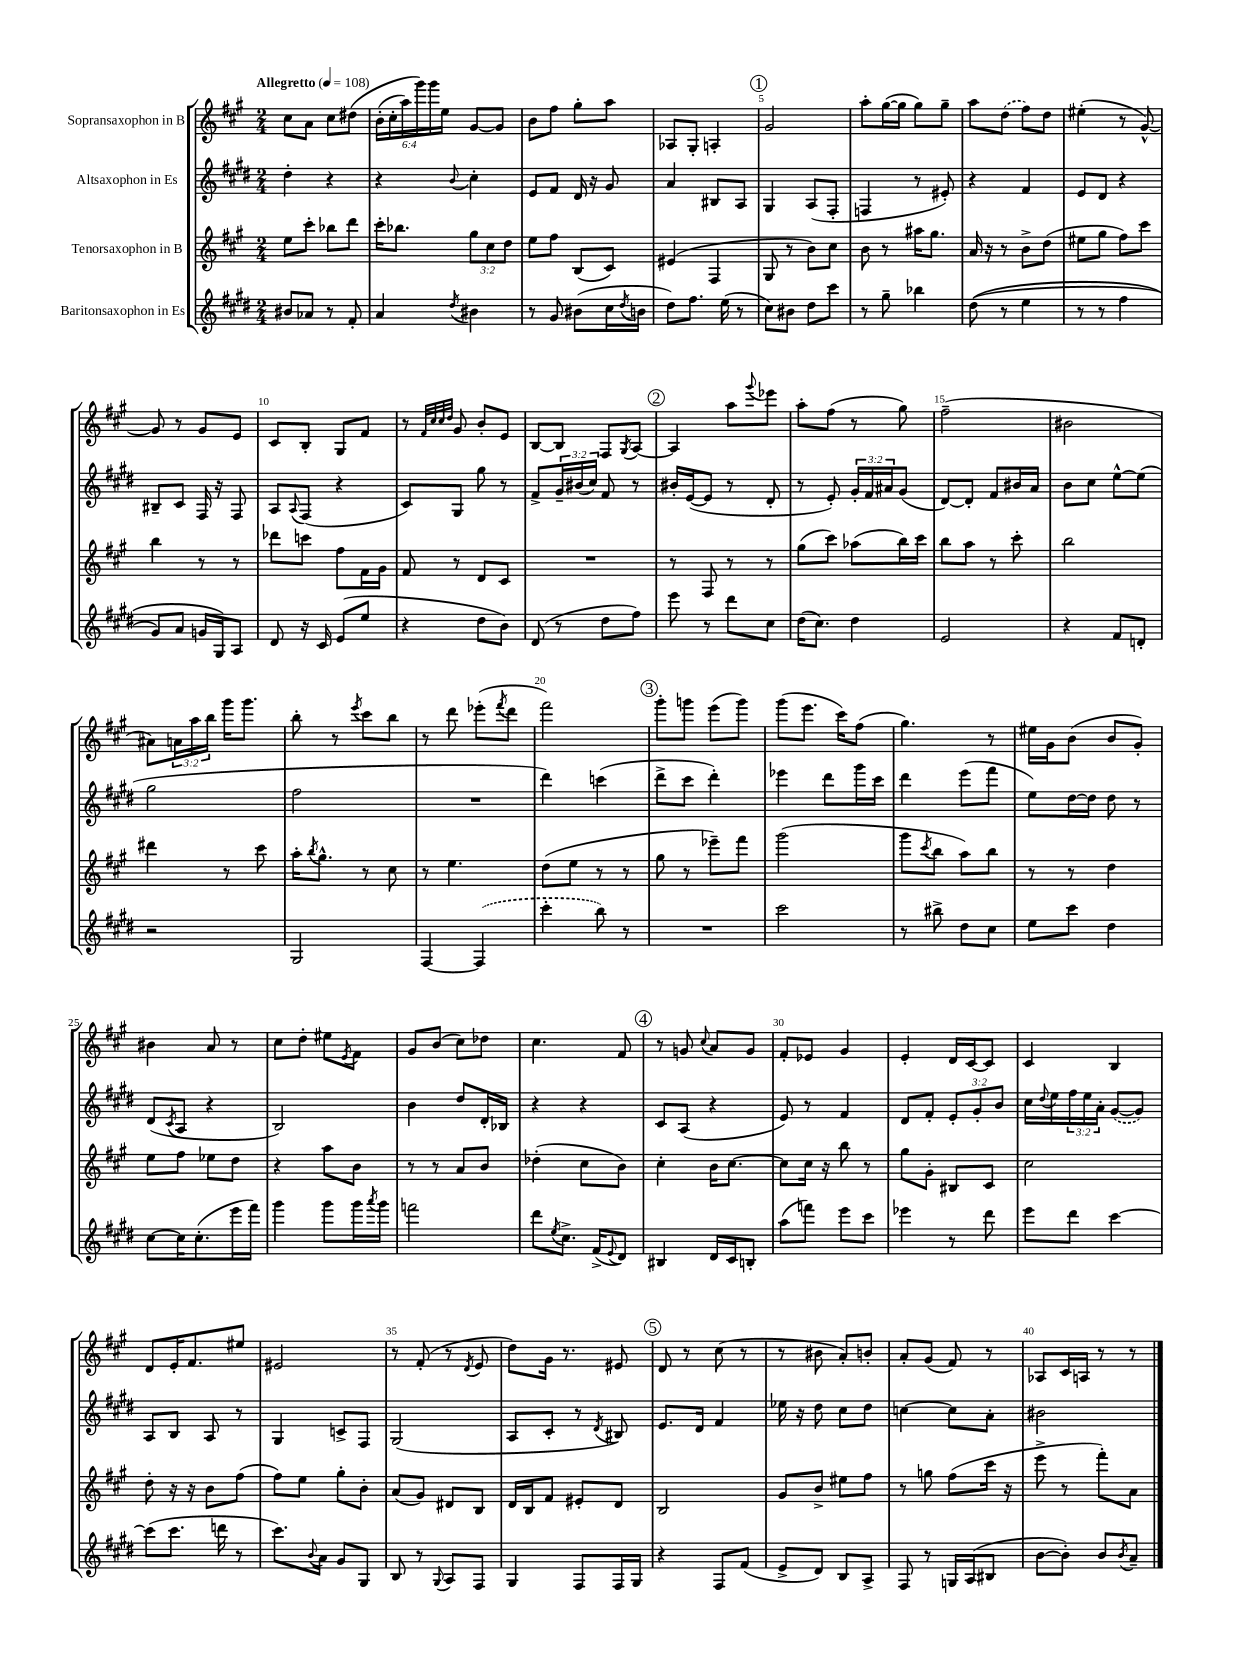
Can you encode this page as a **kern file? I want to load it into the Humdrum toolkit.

**kern	**kern	**kern	**kern
*staff4	*staff3	*staff2	*staff1
*clefG2	*clefG2	*clefG2	*clefG2
*k[f#c#g#d#]	*k[f#c#g#]	*k[f#c#g#d#]	*k[f#c#g#]
*M2/4	*M2/4	*M2/4	*M2/4
*MM108	*MM108	*MM108	*MM108
8b#/L	8ee\L	4dd#'\	8cc#\L
8a-/J	8ccc#'\J	.	8a\J
8r	8bb-\L	4r	8cc#\L
8f#'/	8ddd\J	.	&(8dd#\J
=	=	=	=
4a/	16ccc#'\LK	4r	(24b'\LL
.	.	.	24cc#'\
.	8.bb-\J	.	.
.	.	.	24aa\)
.	.	.	24ggg#\&)
.	.	.	24ggg#\
.	.	.	24ee\JJ
8qdd#/	.	8qqb/	.
4b#\	12gg#\L	4cc#'\	[8g#/L
.	12cc#\	.	.
.	.	.	8g#/]J
.	12dd\J	.	.
=	=	=	=
8r	8ee\L	8e/L	8b\L
8g#/	8ff#\J	8f#/J	8ff#\J
(8b#\L	(8B/L	16d#/	8gg#'\L
.	.	16r	.
16cc#\L	8c#/J)	8g#/	8aa\J
8qdd#/	.	.	.
16b\JJ	.	.	.
=	=	=	=
8dd#\L)	(4e#/	4a/	8A-/L
8.ff#\J	.	.	8G#'/J
.	4F#/	8B#/L	4A'/
(16ee\	.	.	.
8r	.	8A/J	.
=	=	=	=
8cc#\L)	8G#/	4G#/	2g#/
8b#\J	8r	.	.
8dd#\L	8b\L)	(8A/L	.
8ccc#\J	8cc#\J	8F#'/J	.
=	=	=	=
8r	8b\	4F/	8aa'\L
8gg#~\	8r	.	([16gg#\L
.	.	.	16gg#\]JJ
4bb-\	16aa#\LK	8r	8gg#\L)
.	8.gg#\J	.	.
.	.	8e#'/)	8gg#~\J
=	=	=	=
&((8dd#\	16a/	4r	8aa\L
.	16r	.	.
8r	8r	.	(8dd\J
4ee\	8b^\L	4f#/	8ff#\L)
.	(8dd\J	.	8dd\J
=	=	=	=
8r	8ee#\L	8e/L	(4ee#'\
8r	8gg#\J	8d#/J	.
4ff#\	8ff#\L)	4r	8r
.	8ccc#\J	.	[8g#^^/)
=	=	=	=
8g#/L)	4bb\	8B#~/L	8g#/]
8a/J	.	8c#/J	8r
16g/LL	8r	16F#/	8g#/L
16G#/J&)	.	16r	.
8A/J	8r	8F#/	8e/J
=	=	=	=
8d#/	8ddd-\L	8A/L	8c#/L
.	.	8qqA/	.
16r	8ccc\J	(8F#/J	8B'/J
16c#/	.	.	.
(8e/L	8ff#\L	4r	8G#/L
8ee/J	16f#\L	.	8f#/J
.	16g#\JJ	.	.
=	=	=	=
4r	8f#/	8c#/L)	8r
.	.	.	32qqf#/LLL
.	.	.	32qqcc#/
.	.	.	32qqcc#/
.	.	.	32qqdd/JJJ
.	8r	8G#/J	8g#/
8dd#\L	8d/L	8gg#\	8b'/L
8b\J)	8c#/J	8r	8e/J
=	=	=	=
(8d#/	2r	8f#^/L	[8B/L
8r	.	24g#~/L	8B/]J
.	.	(24b#/	.
.	.	24cc#/JJ)	.
8dd#\L	.	8f#/	8F#/L
.	.	.	8qG#/
8ff#\J)	.	8r	[8A/J
=	=	=	=
8eee\	8r	16b#'/LL	4A/]
.	.	([16e/J	.
8r	8F#/	8e/]J	.
8ddd#\L	8r	8r	8aa\L
.	.	.	8qqggg#/
8cc#\J	8r	8d#'/	8eee-\J
=	=	=	=
(16dd#\LK	(8gg#\L	8r	8aa'\L
8.cc#\J)	.	.	.
.	8ccc#\J)	8e'/)	(8ff#\J
4dd#\	(8aa-\L	24g#'/LL	8r
.	.	24f#/	.
.	.	24a#/J	.
.	16bb\L)	(8g#/J	8gg#\)
.	16ccc#\JJ	.	.
=	=	=	=
2e/	8bb\L	[8d#/L)	(2ff#~\
.	8aa\J	8d#'/]J	.
.	8r	8f#/L	.
.	8ccc#'\	16b#/L	.
.	.	16a/JJ	.
=	=	=	=
4r	2bb\	8b\L	2b#\
.	.	8cc#\J	.
8f#/L	.	[8ee^^\L	.
8d'/J	.	(8ee\]J	.
=	=	=	=
2r	4ddd#\	2gg#\	8a#\L)
.	.	.	24a\L
.	.	.	24aa\
.	.	.	24bb\JJ
.	8r	.	16ggg#\LK
.	.	.	8.ggg#\J
.	8ccc#\	.	.
=	=	=	=
2G#/	16aa'\LK	2ff#\	8bb'\
.	8qbb/	.	.
.	8.gg#^^\J	.	.
.	.	.	8r
.	.	.	8qeee/
.	8r	.	8ccc#\L
.	8cc#\	.	8bb\J
=	=	=	=
[4F#/	8r	2r	8r
.	4.ee\	.	8ddd\
(4F#/]	.	.	(8eee-'\L
.	.	.	8qfff#/
.	.	.	8ddd\J
=	=	=	=
4ccc#'\	(8dd\L	4ddd#\)	2fff#\)
.	8ee\J	.	.
8bb\)	8r	(4ccc\	.
8r	8r	.	.
=	=	=	=
2r	8gg#\	8ddd#^\L	8ggg#'\L
.	8r	8ccc#\J	8ggg\J
.	8eee-~\L)	4ddd#'\)	(8eee\L
.	8fff#\J	.	8ggg\J)
=	=	=	=
2ccc#\	(2ggg#\	4eee-\	(8ggg#\L
.	.	.	8.eee\J
.	.	8ddd#\L	.
.	.	.	16ccc#\LK)
.	.	16ggg#\L	(8ff#\J
.	.	16ccc#\JJ	.
=	=	=	=
8r	8ggg#\L	4ddd#\	4.gg#\)
.	8qccc#/	.	.
8bb#^\	8bb\J	.	.
8dd#\L	8aa\L)	(8eee\L	.
8cc#\J	8bb\J	8fff#\J	8r
=	=	=	=
8ee\L	8r	8ee\L)	16ee#\LL
.	.	.	16g#\J
8ccc#\J	8r	[16dd#\L	(8b\J
.	.	16dd#\]JJ	.
4dd#\	4dd\	8dd#\	8b/L
.	.	8r	8g#'/J)
=	=	=	=
[8cc#\L	8ee\L	(8d#/L	4b#\
.	.	8qc#/	.
16cc#\]K	8ff#\J	8A/J	.
(8.cc#'\	.	.	.
.	8ee-\L	4r	8a/
16eee\L	8dd\J	.	8r
16fff#\JJ)	.	.	.
=	=	=	=
4ggg#\	4r	2B/)	8cc#\L
.	.	.	8dd'\J
8ggg#\L	8aa\L	.	8ee#\L
.	.	.	8qe/
16ggg#\L	8b\J	.	8f#\J
8qaaa/	.	.	.
16ggg#\JJ	.	.	.
=	=	=	=
2fff\	8r	4b\	8g#/L
.	8r	.	(8b/J
.	8a/L	8dd#/L	8cc#\L)
.	8b/J	16d#'/L	8dd-\J
.	.	16B-/JJ	.
=	=	=	=
8ddd#\L	(4dd-'\	4r	4.cc#\
8qee/	.	.	.
8.cc#^\J	.	.	.
.	8cc#\L	4r	.
(16f#^/LK	.	.	.
8qqe/	.	.	.
8d#/J)	8b\J)	.	8f#/
=	=	=	=
4B#/	4cc#'\	8c#/L	8r
.	.	(8A/J	8g/
.	.	.	8qqcc#/
16d#/LL	16b\LK	4r	8a/L
16c#/J	[8.cc#\J	.	.
8B'/J	.	.	8g/J
=	=	=	=
(8aa\L	8cc#\]L	8e/)	8f#'/L
8fff\J)	16cc#\Jk	8r	8e-/J
.	16r	.	.
8eee\L	8bb\	4f#/	4g#/
8ccc#\J	8r	.	.
=	=	=	=
4eee-\	8gg#\L	8d#/L	4e'/
.	8g#'\J	8f#'/J	.
8r	8B#/L	12e'/L	16d/LL
.	.	.	[16c#/J
.	.	12g#'/	.
8ddd#\	8c#/J	.	8c#/]J
.	.	12b/J	.
=	=	=	=
8eee\L	2cc#\	16cc#\LL	4c#/
.	.	8qqdd#/	.
.	.	16ee\	.
8ddd#\J	.	24ff#\	.
.	.	24ee\	.
.	.	24a'\JJ	.
[4ccc#\	.	([8g#/L	4B/
.	.	8g#/]J)	.
=	=	=	=
(8ccc#\]L	8dd'\	8A/L	8d/L
8.ccc#\J	16r	8B/J	16e'/K
.	16r	.	8.f#/
.	8b\L	8A/	.
16ddd\	.	.	.
8r	(8ff#\J	8r	8ee#/J
=	=	=	=
8.ccc#\L)	8ff#\L)	4G#/	2e#/
.	8ee\J	.	.
8qqb/	.	.	.
16a\Jk	.	.	.
8g#/L	8gg#'\L	8c^/L	.
8G#/J	8b'\J	8F#/J	.
=	=	=	=
8B/	(8a/L	(2G#/	8r
8r	8g#/J)	.	(8f#'/
8qqG#/	.	.	.
8A/L	8d#/L	.	8r
.	.	.	8qd/
8F#/J	8B/J	.	8e/
=	=	=	=
4G#/	16d/LL	8A/L	8dd\L)
.	16B/J	.	.
.	8f#/J	8c#'/J	16g#\Jk
.	.	.	8.r
8F#/L	8e#'/L	8r	.
.	.	8qd#/	.
16F#/L	8d/J	8B#/)	8e#/
16G#/JJ	.	.	.
=	=	=	=
4r	2B/	8.e/L	8d/
.	.	.	8r
.	.	16d#/Jk	.
8F#/L	.	4f#/	(8cc#\
(8f#/J	.	.	8r
=	=	=	=
8e^/L	8g#/L	16ee-\	8r
.	.	16r	.
8d#/J)	8b^/J	8dd#\	8b#\
8B/L	8ee#\L	8cc#\L	8a'/L)
8A^/J	8ff#\J	8dd#\J	8b'/J
=	=	=	=
8F#/	8r	[4cc\	8a'/L
8r	8gg\	.	(8g#/J
16G/LL	(8ff#\L	8cc\]L	8f#/)
(16A/J	.	.	.
8B#/J	16ccc#\Jk	8a'\J	8r
.	16r	.	.
=	=	=	=
[8b\L	8eee^\	2b#\	8A-/L
8b'\]J)	8r	.	16c#/L
.	.	.	16A/JJ
8b/L	8fff#'\L)	.	8r
8qb/	.	.	.
8a~/J	8a\J	.	8r
==	==	==	==
*-	*-	*-	*-
